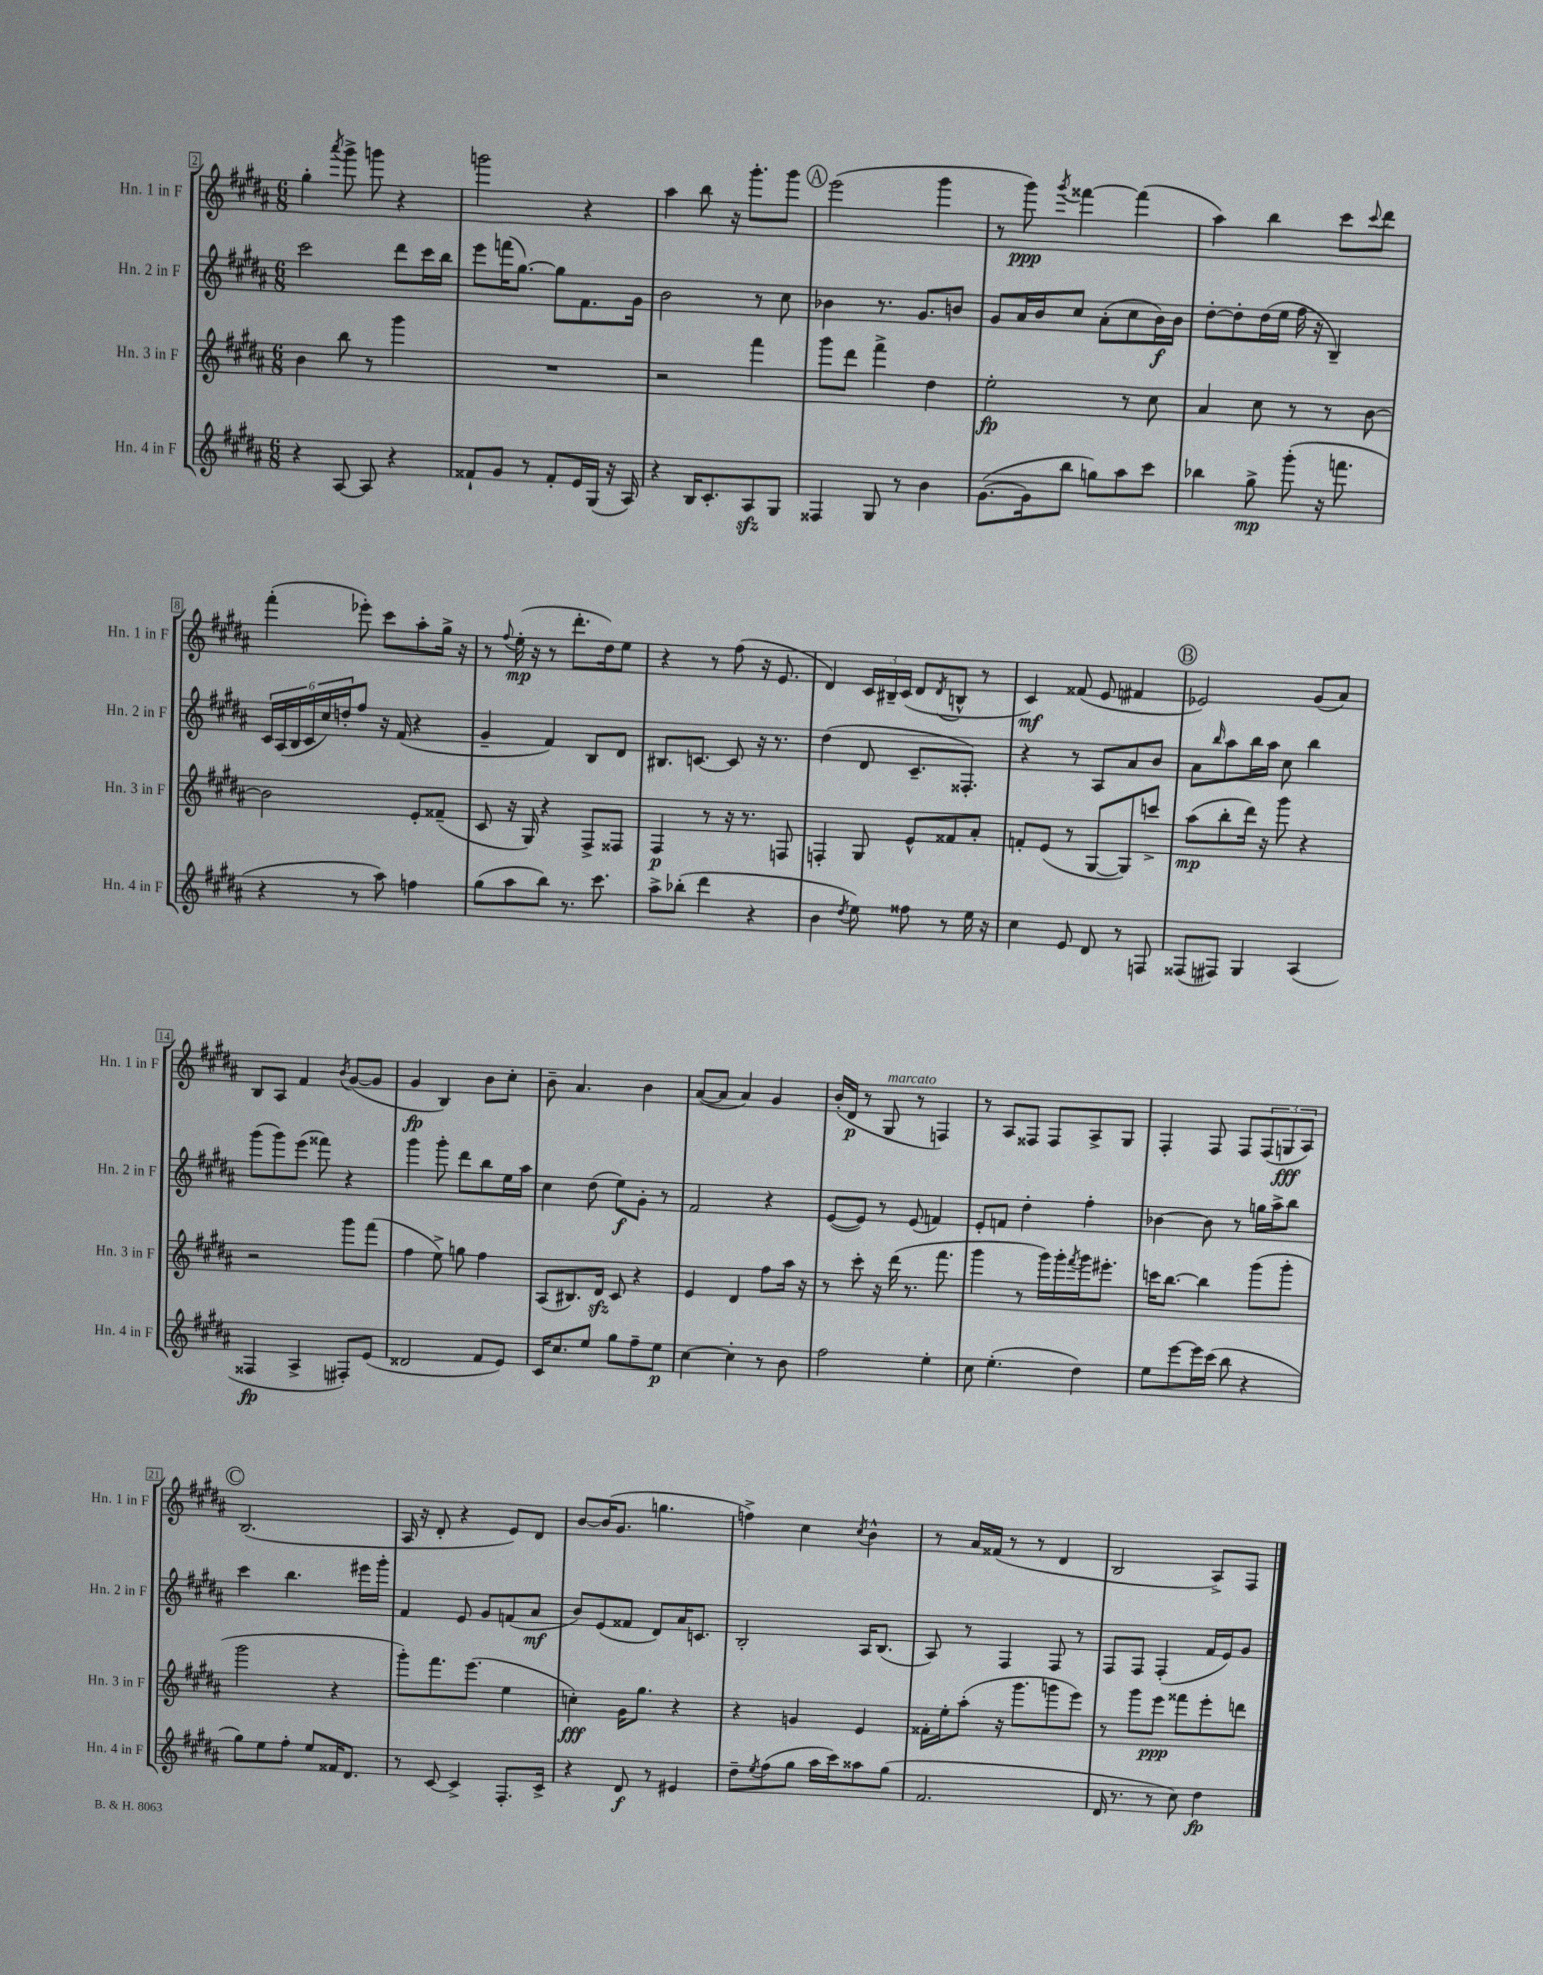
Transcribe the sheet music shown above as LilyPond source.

<<
\new StaffGroup <<
\new Staff = "s0" \with { instrumentName = "Hn. 1 in F" shortInstrumentName = "Hn. 1 in F" } {
    \clef treble \key b \major \numericTimeSignature \time 6/8
    gis''4-. \acciaccatura { ais'''8 } gis'''8-> g'''8 r4 |
    g'''2 r4 |
    ais''4 b''8 r16 gis'''8.-. gis'''8 |
    \mark \markup { \circle "A" } e'''2( gis'''4 |
    r8 gis'''8\ppp) \acciaccatura { gis'''8 } fisis'''4~ fisis'''4( |
    ais''4) b''4 cis'''8 \appoggiatura { cis'''8 } dis'''8 |
    fis'''4-.( ees'''8-.) cis'''8 ais''8-. gis''16-> r16 |
    r8 \appoggiatura { fis''8 } e''16-.\mp( r16 r8 dis'''8.-. dis''16) e''8 |
    r4 r8 fis''8( r16 e'8. |
    dis'4) \tuplet 3/2 { cis'16 bis16-- cis'16( } dis'8 \acciaccatura { dis'8 } b8-^ r8 |
    cis'4\mf) fisis'8( e'8 fis'4 |
    \mark \markup { \circle "B" } ees'2) gis'8( ais'8) |
    b8 ais8 fis'4 \acciaccatura { b'8 } gis'8~( gis'8 |
    gis'4\fp b4) b'8 cis''8-. |
    b'8-- ais'4. b'4 |
    ais'8~( ais'8 ais'4) gis'4 |
    b'16-.( dis'16\p r8 gis8^\markup { \italic "marcato" } r8 f4) |
    r8 ais8 fisis8 fisis8 ais8-> gis8 |
    fis4-. fis8 fis8 \tuplet 3/2 { fis8( g8\fff ais8) } |
    \mark \markup { \circle "C" } b2.( |
    ais16 r16 dis'8-. r4 e'8) dis'8 |
    b'8~ b'16( gis'8. g''4. |
    f''4->) cis''4 \acciaccatura { cis''8 } b'4-^ |
    r8 ais'16 fisis'16( r8 r8 dis'4 |
    b2 ais8->) fis8 \bar "|." |
}
\new Staff = "s1" \with { instrumentName = "Hn. 2 in F" shortInstrumentName = "Hn. 2 in F" } {
    \clef treble \key b \major \numericTimeSignature \time 6/8
    cis'''2 dis'''8 cis'''16 b''16 |
    e'''8 f'''16( gis''8.~) gis''8 fis'8. gis'16 |
    b'2 r8 cis''8 |
    \mark \markup { \circle "A" } bes'4 r8. gis'8. b'8 |
    gis'8 ais'16 b'16 cis''8 ais'8-.( cis''8 b'16\f) b'16 |
    dis''8~-. dis''8-. dis''16( e''16 fis''16 r16 b4--) |
    \tuplet 6/4 { cis'16 ais16( b16 cis'16 cis''16) d''16-. } fis''8 r16 fis'16( r4 |
    gis'4-- fis'4) b8 dis'8 |
    bis8. c'8.~ c'8 r16 r8. |
    dis''4( dis'8 cis'8.-- fisis8.-.) |
    r4 r8 ais8 ais'8 b'8 |
    \mark \markup { \circle "B" } ais'8 \grace { b''16 } ais''8 b''16 ais''16 cis''8 b''4 |
    gis'''8( gis'''8) e'''8( fisis'''8) r4 |
    gis'''4 gis'''8-. dis'''8 b''8 e''16 ais''16 |
    cis''4 dis''8( e''8\f) gis'8-. r8 |
    fis'2 r4 |
    e'8~( e'8) r8 e'8( f'4) |
    e'8-. f'8 dis''4-. fis''4-. |
    bes'4~ bes'8 r8 g''16 ais''16-> b''8 |
    \mark \markup { \circle "C" } cis'''4 b''4. eis'''16 gis'''16-. |
    fis'4 e'8 gis'8 f'8( ais'8\mf |
    b'8) e'8( fisis'8 dis'8) ais'16 c'8. |
    b2-. ais16 b8.( |
    ais8) r8 fis4 fis8 r8 |
    fis8 fis8 fis4-.( fis'16 e'16) gis'8 \bar "|." |
}
\new Staff = "s2" \with { instrumentName = "Hn. 3 in F" shortInstrumentName = "Hn. 3 in F" } {
    \clef treble \key b \major \numericTimeSignature \time 6/8
    b'4 b''8 r8 gis'''4 |
    R2. |
    r2 fis'''4 |
    \mark \markup { \circle "A" } gis'''8 dis'''8 fis'''4-> dis''4 |
    e''2-.\fp r8 cis''8 |
    ais'4 cis''8 r8 r8 b'8~ |
    b'2 e'8-. fisis'8--( |
    cis'8 r16 gis16) r4 fis8-> fisis8 |
    fis4\p r8 r16 r8. f8 |
    f4-. gis8 e'8-^ fisis'8 ais'8-. |
    f'8-. e'8( r8 gis8~ gis8) c'''8-> |
    \mark \markup { \circle "B" } ais''8\mp( b''8-. dis'''16) r16 gis'''8 r4 |
    r2 gis'''8 fis'''8( |
    fis''4 e''8->) g''8 fis''4 |
    ais8( bis8.) dis'16\sfz cis'8 r4 |
    e'4 dis'4 fis''8 ais''16 r16 |
    r8 cis'''8-. r16 dis'''16( r8. fis'''8. |
    gis'''4 r8 gis'''16) gis'''16-. \acciaccatura { fis'''8 } gis'''16 eis'''8.-. |
    c'''16 b''8.~ b''4 gis'''8( gis'''8-. |
    \mark \markup { \circle "C" } gis'''2 r4 |
    gis'''8-.) fis'''8. e'''8.( e''4 |
    c''4-.\fff) gis'16 gis''8. r4 |
    r4 g'4 e'4 |
    fisis'16-. e''16-. ais''8-.( r16 gis'''8. g'''8 e'''8) |
    r8 gis'''8 e'''8\ppp fisis'''8 e'''8-. d'''8 \bar "|." |
}
\new Staff = "s3" \with { instrumentName = "Hn. 4 in F" shortInstrumentName = "Hn. 4 in F" } {
    \clef treble \key b \major \numericTimeSignature \time 6/8
    r4 ais8~ ais8 r4 |
    fisis'8-! gis'8 r8 fisis'8-. e'16 gis16( r16 ais16) |
    r4 b16 cis'8.-. ais8\sfz gis8 |
    \mark \markup { \circle "A" } fisis4 gis8 r8 b'4 |
    gis'8.~( gis'16 b''8 g''8) ais''8 cis'''8 |
    bes''4 gis''8->\mp gis'''8-.( r16 f'''8. |
    r4 r8 ais''8) f''4 |
    gis''8( ais''8 b''8) r8. cis'''8. |
    ais''8-> bes''8-.( dis'''4 r4 |
    b'4 \acciaccatura { dis''8 } e''8) fisis''8 r8 e''16 r16 |
    cis''4 e'8 dis'8 r8 f8 |
    \mark \markup { \circle "B" } fisis8( fis8) gis4 ais4( |
    fisis4\fp ais4-> fis8-.) e'8( |
    disis'2 fis'8 e'8) |
    cis'16 cis''8. e''8 gis''8 fis''8-- e''8\p |
    cis''4~ cis''4-. r8 b'8 |
    fis''2 e''4-. |
    cis''8 e''4.-.( dis''4) |
    e''8 e'''8~ e'''16 cis'''16( b''8 r4 |
    \mark \markup { \circle "C" } gis''8) e''8 fis''8-. e''8 fisis'16 dis'8. |
    r8 cis'8~ cis'4-> fis8.-. cis'16-> |
    r4 dis'8\f r8 eis'4 |
    dis''8-- \acciaccatura { e''8 } fis''8( gis''8 ais''16 cis'''16) aisis''8 gis''8( |
    fis'2. |
    dis'16 r8. r8 cis''8) dis''4\fp \bar "|." |
}
>>
>>
\layout { \context { \Score currentBarNumber = #2 \override BarNumber.stencil = #(make-stencil-boxer 0.1 0.3 ly:text-interface::print) } }
